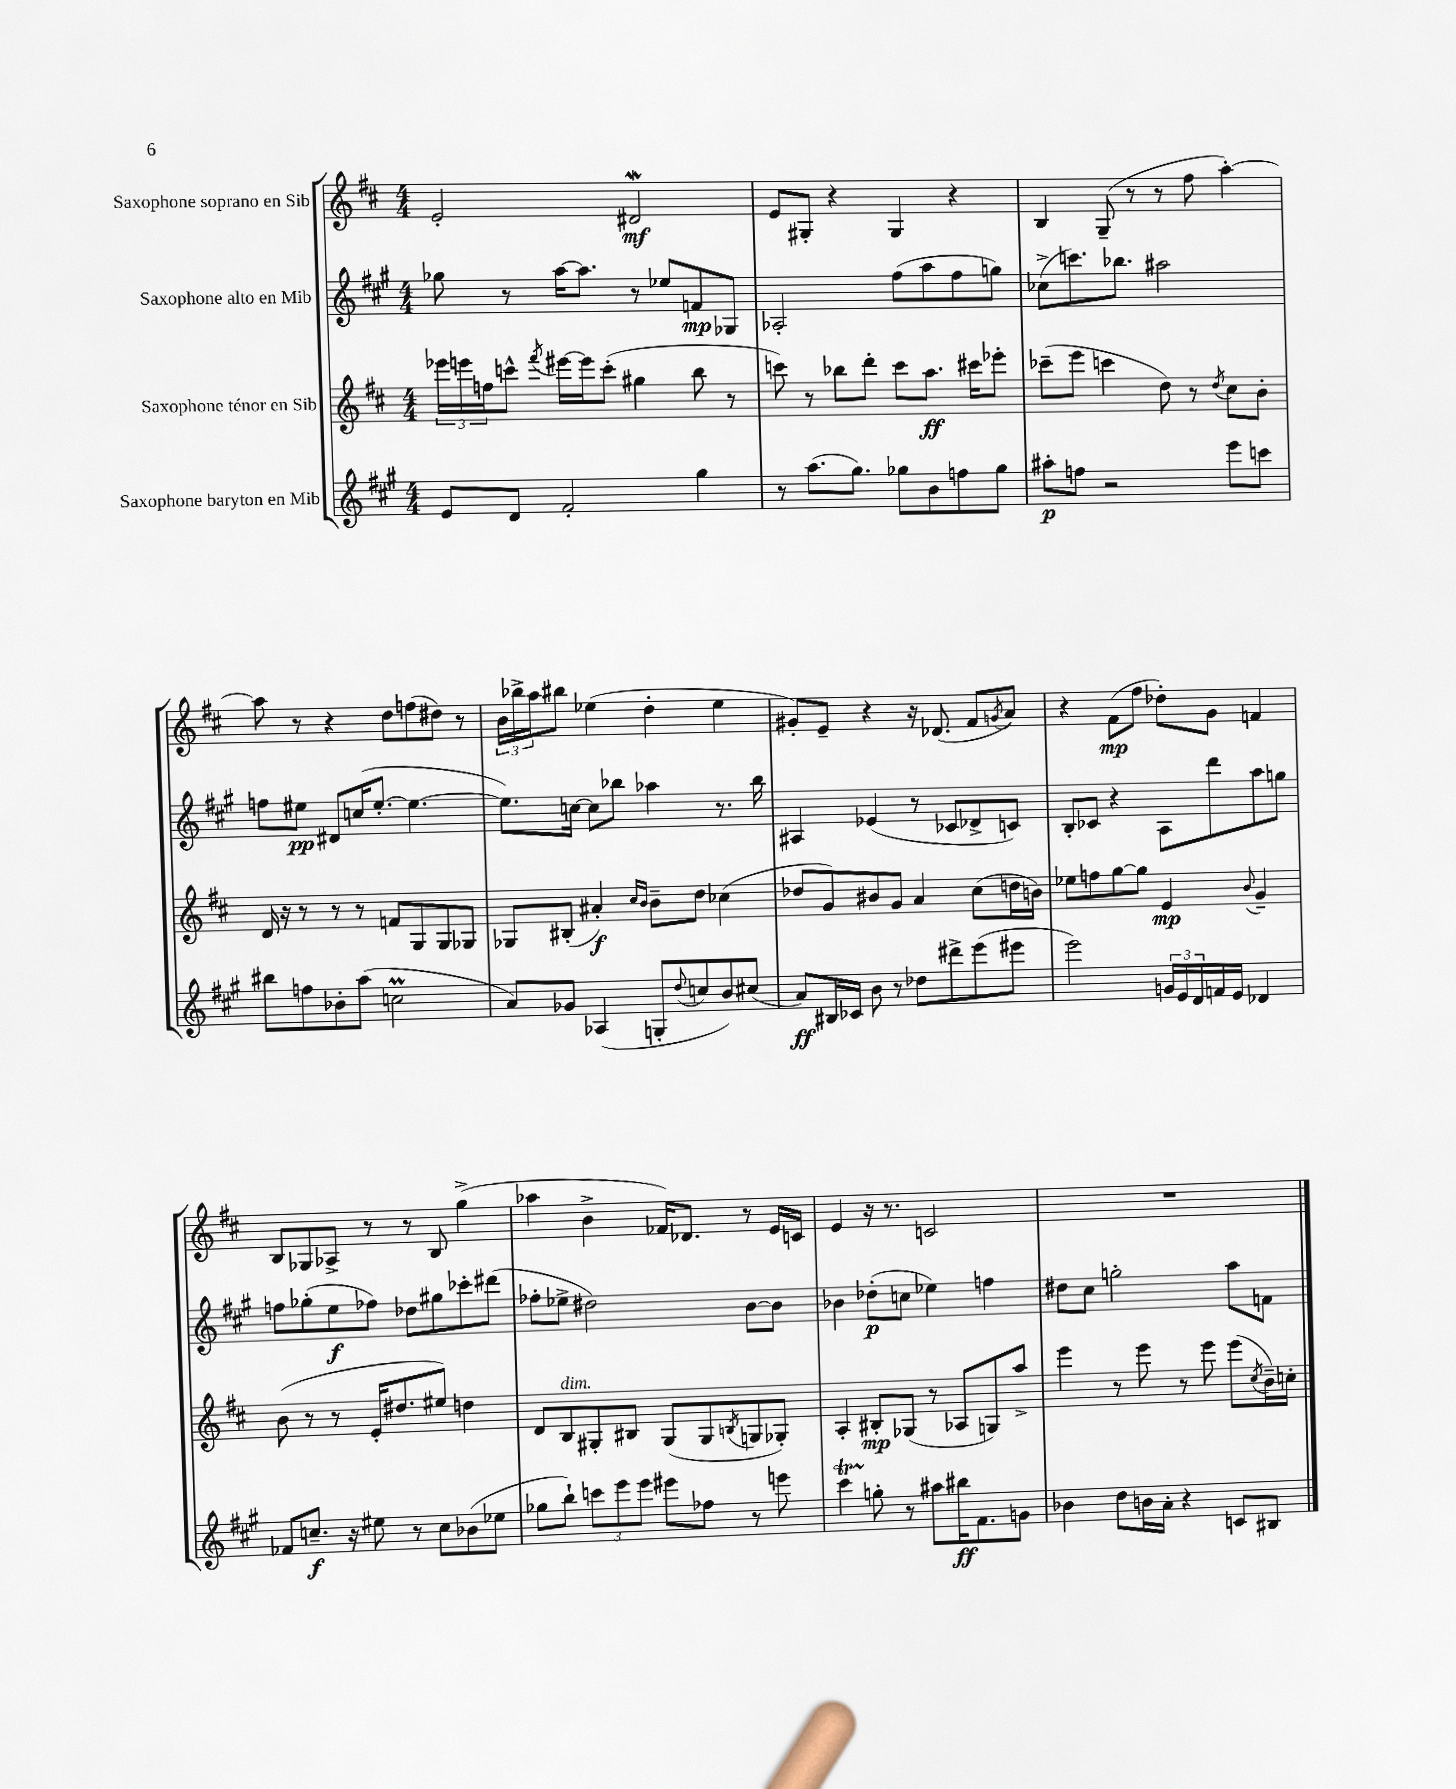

**kern	**dynam	**kern	**dynam	**kern	**dynam	**kern	**dynam
*part4	*part4	*part3	*part3	*part2	*part2	*part1	*part1
*staff4	*staff4	*staff3	*staff3	*staff2	*staff2	*staff1	*staff1
*I"Saxophone baryton en Mib	*	*I"Saxophone ténor en Sib	*	*I"Saxophone alto en Mib	*	*I"Saxophone soprano en Sib	*
*clefG2	*	*clefG2	*	*clefG2	*	*clefG2	*
*k[f#c#g#]	*	*k[f#c#]	*	*k[f#c#g#]	*	*k[f#c#]	*
*M4/4	*	*M4/4	*	*M4/4	*	*M4/4	*
=140	=140	=140	=140	=140	=140	=140	=140
8e/L	.	24eee-X\LL	.	8gg-X\	.	2e'/	.
.	.	24eeen\	.	.	.	.	.
.	.	24ffn\J	.	.	.	.	.
8d/J	.	8cccn^^\J	.	8r	.	.	.
.	.	8qfff#/	.	.	.	.	.
2f#'/	.	[16eee#X\LL	.	[16aa\KL	.	.	.
.	.	16eee#\J]	.	8.aa\J]	.	.	.
.	.	(8ccc'\J	.	.	.	.	.
.	.	4gg#X\	.	8r	.	2d#XW/	mf
.	.	.	.	8ee-X/L	.	.	.
4gg#\	.	8bb\	.	8fn/	mp	.	.
.	.	8r	.	8G-X/J	.	.	.
=141	=141	=141	=141	=141	=141	=141	=141
8r	.	8cccn\)	.	2A-X'/	.	8e/L	.
(8.aa\L	.	8r	.	.	.	8G#X'/J	.
.	.	8bb-X\L	.	.	.	4r	.
8.gg#\J)	.	.	.	.	.	.	.
.	.	8ddd'\J	.	.	.	.	.
8gg-X\L	.	8ccc\L	.	(8ff#\L	.	4G#/	.
8b\	.	8.aa\J	ff	8aa\	.	.	.
8ffn\	.	.	.	8ff#\	.	4r	.
.	.	16ccc#X\KL	.	.	.	.	.
8gg-\J	.	8eee-X'\J	.	8ggn\J)	.	.	.
=142	=142	=142	=142	=142	=142	=142	=142
8aa#X'\L	p	(8ccc-X~\L	.	(8cc-X^\L	.	4B/	.
8ffn\J	.	8eee\J	.	8.cccn\)	.	.	.
2r	.	4cccn\	.	.	.	(8G~/	.
.	.	.	.	8.bb-X\J	.	.	.
.	.	.	.	.	.	8r	.
.	.	8dd\)	.	2aa#X\	.	8r	.
.	.	8r	.	.	.	8ff#\	.
.	.	8qdd/	.	.	.	.	.
8eee\L	.	8cc#\L	.	.	.	[4aa'\)	.
8cccn\J	.	8b'\J	.	.	.	.	.
!!LO:LB:g=z
=143	=143	=143	=143	=143	=143	=143	=143
8bb#X\L	.	16d/	.	8ffn\L	.	8aa\]	.
.	.	16r	.	.	.	.	.
8ffn\	.	8r	.	8ee#X\J	pp	8r	.
8b-X'\	.	8r	.	8d#X/L	.	4r	.
(8aa\J	.	8r	.	(16ccn/K	.	.	.
.	.	.	.	[8.ee#'/J	.	.	.
2ccnM\	.	8fn/L	.	.	.	8dd\L	.
.	.	8G/	.	4.ee#\_	.	(8ffn\	.
.	.	8G/	.	.	.	8dd#X\J)	.
.	.	8G-X/J	.	.	.	8r	.
=144	=144	=144	=144	=144	=144	=144	=144
8a/L)	.	8G-X/L	.	8.ee#\L])	.	24b\LL	.
.	.	.	.	.	.	24bb-X^\	.
.	.	.	.	.	.	24aa\J	.
8g-X/J	.	(8B#X'/J	.	.	.	8bb#X\J	.
.	.	.	.	[16ccn\Jk	.	.	.
(4A-X/	.	4a#X'/)	f	8cc\L]	.	(4ee-X\	.
.	.	.	.	8bb-X\J	.	.	.
.	.	16qqcc#/LL	.	.	.	.	.
.	.	16qqb/JJ	.	.	.	.	.
8Gn'/L	.	8b~\L	.	4aa-X\	.	4dd'\	.
8qqdd/	.	.	.	.	.	.	.
8ccn/	.	8dd\J	.	.	.	.	.
8b/)	.	(4cc-X\	.	8.r	.	4ee-\	.
(8cc#X/J	.	.	.	.	.	.	.
.	.	.	.	16bb-\	.	.	.
=145	=145	=145	=145	=145	=145	=145	=145
8a/L)	ff	8dd-X/L	.	4A#X/	.	8g#X'/L)	.
16B#X/L	.	8g/)	.	.	.	8e~/J	.
16c-X/JJ	.	.	.	.	.	.	.
8b\	.	8b#X/	.	(4e-X/	.	4r	.
8r	.	8g/J	.	.	.	.	.
8dd-X\L	.	4a/	.	8r	.	16r	.
.	.	.	.	.	.	(8.d-X/	.
8ddd#X^\	.	.	.	8c-X/L	.	.	.
(8eee\	.	(8cc#\L	.	8d-X^/	.	8f#/L	.
.	.	.	.	.	.	8qgn/	.
8eee#X\J	.	16ddn\L	.	8cn/J)	.	8a/J)	.
.	.	16bn\JJ)	.	.	.	.	.
=146	=146	=146	=146	=146	=146	=146	=146
2eee\)	.	8ee-X\L	.	8B'/L	.	4r	.
.	.	8ffn\	.	8c-X/J	.	.	.
.	.	[8gg\	.	4r	.	(8f#\L	mp
.	.	8gg\J]	.	.	.	8ff#\J	.
24gn/LL	.	4e/	mp	8A\L	.	8dd-X'\L)	.
24e/	.	.	.	.	.	.	.
24d/	.	.	.	.	.	.	.
16fn/	.	.	.	8ddd\	.	8g\J	.
16e/JJ	.	.	.	.	.	.	.
.	.	8qqb/	.	.	.	.	.
4d-X/	.	4g~/	.	8aa\	.	4fn/	.
.	.	.	.	8ggn\J	.	.	.
!!LO:LB:g=z
=147	=147	=147	=147	=147	=147	=147	=147
8f-X/L	.	(8b\	.	8ffn\L	.	8B/L	.
8.ccn~/J	f	8r	.	(8gg-X'\	.	8G-X/	.
.	.	8r	.	8ee\	f	8A-X^/J	.
16r	.	.	.	.	.	.	.
8ee#X\	.	16e'/KL	.	8ff-X\J)	.	8r	.
.	.	8.dd#X/	.	.	.	.	.
8r	.	.	.	8dd-X\L	.	8r	.
8cc\L	.	8ee#X/J)	.	8gg#X\	.	8B/	.
(8b-X\	.	4ddn\	.	8ccc-X'\	.	(4gg^\	.
8ee-X\J	.	.	.	(8ddd#X\J	.	.	.
=148	=148	=148	=148	=148	=148	=148	=148
8gg-X\L	.	8d/L	.	8ff-X'\L	.	4aa-X\	.
!	!	!LO:TX:a:i:t=dim.	!	!	!	!	!
8bb`\J)	.	8B/	.	8ee-X^\J	.	.	.
12cccn\L	.	8G#X'/	.	2dd#X\)	.	4b^\	.
12eee\	.	.	.	.	.	.	.
.	.	8B#X/J	.	.	.	.	.
12eee\J	.	.	.	.	.	.	.
8eee#X\L	.	(8G#/L	.	.	.	16f-X/KL)	.
.	.	.	.	.	.	8.d-X/J	.
8ff-X\J	.	8G#/	.	.	.	.	.
.	.	8qBn/	.	.	.	.	.
8r	.	8Gn/	.	[8b\L	.	8r	.
8eeen\	.	8G-X'/J)	.	8b\J]	.	16e/LL	.
.	.	.	.	.	.	16cn/JJ	.
=149	=149	=149	=149	=149	=149	=149	=149
4ccc#t\	.	4A'/	.	4b-X\	.	4e/	.
8ggn'\	.	8B#X'/L	mp	(8dd-X'\L	p	16r	.
.	.	.	.	.	.	8.r	.
8r	.	(8G-X/J	.	8ccn\J	.	.	.
8aa#X\L	.	8r	.	4ee-X\)	.	2cn/	.
16bb#X\K	ff	8A-X/L	.	.	.	.	.
8.f#\	.	.	.	.	.	.	.
.	.	8Gn/)	.	4ffn\	.	.	.
8gn\J	.	8aa^/J	.	.	.	.	.
=150	=150	=150	=150	=150	=150	=150	=150
4b-X\	.	4eee\	.	8dd#X\L	.	1r	.
.	.	.	.	8cc#\J	.	.	.
8dd\L	.	8r	.	2ggn'\	.	.	.
16bn\L	.	8eee\	.	.	.	.	.
16a'\JJ	.	.	.	.	.	.	.
4r	.	8r	.	.	.	.	.
.	.	8eee\	.	.	.	.	.
8cn/L	.	(8eee\L	.	8aa\L	.	.	.
.	.	8qcc#/	.	.	.	.	.
8B#X/J	.	16b~\L)	.	8fn\J	.	.	.
.	.	16ccn'\JJ	.	.	.	.	.
==	==	==	==	==	==	==	==
*-	*-	*-	*-	*-	*-	*-	*-
